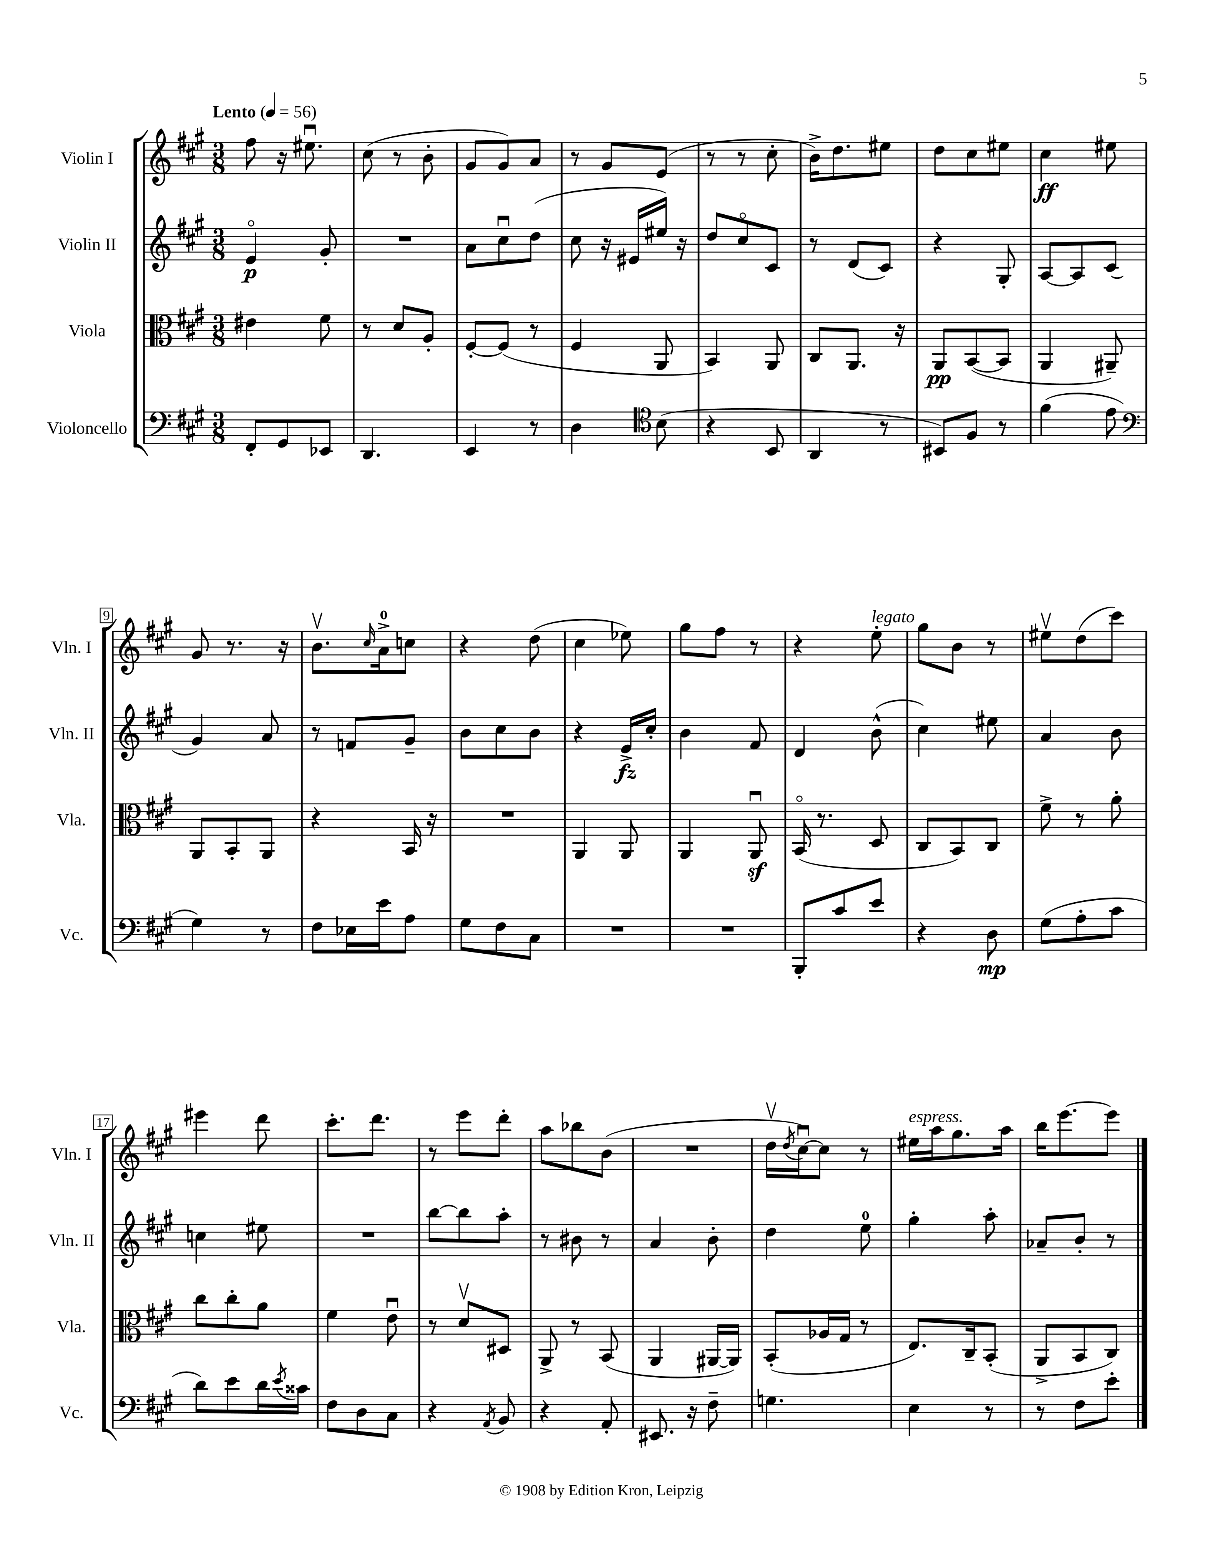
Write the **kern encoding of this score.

**kern	**kern	**kern	**kern
*staff4	*staff3	*staff2	*staff1
*clefF4	*clefC3	*clefG2	*clefG2
*k[f#c#g#]	*k[f#c#g#]	*k[f#c#g#]	*k[f#c#g#]
*M3/8	*M3/8	*M3/8	*M3/8
*MM56	*MM56	*MM56	*MM56
8FF#'/L	4e#\	4eo/	8ff#\
8GG#/	.	.	16r
.	.	.	8.ee#u\
8EE-/J	8f#\	8g#'/	.
=	=	=	=
4.DD/	8r	4.r	(8cc#\
.	8d/L	.	8r
.	8A'/J	.	8b'\
=	=	=	=
4EE/	[8F#'/L	8a\L	8g#/L
.	(8F#/]J	8cc#u\	8g#/)
8r	8r	(8dd\J	8a/J
=	=	=	=
4D\	4F#/	8cc#\	8r
.	.	16r	8g#/L
.	.	16e#/LL	.
*clefC4	*	*	*
(8B\	8AA/	16ee#/JJ)	(8e/J
.	.	16r	.
=	=	=	=
4r	4BB/)	8dd/L	8r
.	.	8cc#o/	8r
8BB/	8AA/	8c#/J	8cc#'\
=	=	=	=
4AA/	8C#/L	8r	16b^\LK)
.	.	.	8.dd\
.	8.AA/J	(8d/L	.
8r	.	8c#/J)	8ee#\J
.	16r	.	.
=	=	=	=
8BB#/L)	8AA/L	4r	8dd\L
8F#/J	([8BB/	.	8cc#\
8r	8BB/]J	8G#'/	8ee#\J
=	=	=	=
(4f#\	4AA/	[8A/L	4cc#\
.	.	8A/]	.
8e\	8AA#~/)	(8c#/J	8ee#\
=	=	=	=
*clefF4	*	*	*
4G#\)	8AA/L	4g#/)	8g#/
.	8BB'/	.	8.r
8r	8AA/J	8a/	.
.	.	.	16r
=	=	=	=
8F#\L	4r	8r	8.bv\L
16E-\L	.	8f/L	.
.	.	.	16qqcc#/
16e\J	.	.	16a^\k
8A\J	16BB/	8g#~/J	8cc\J
.	16r	.	.
=	=	=	=
8G#\L	4.r	8b\L	4r
8F#\	.	8cc#\	.
8C#\J	.	8b\J	(8dd\
=	=	=	=
4.r	4AA/	4r	4cc#\
.	8AA/	16e^/LL	8ee-\)
.	.	16cc#'/JJ	.
=	=	=	=
4.r	4AA/	4b\	8gg#\L
.	.	.	8ff#\J
.	8AAu/	8f#/	8r
=	=	=	=
8BBB'/L	(16BBo/	4d/	4r
.	8.r	.	.
8c#/	.	.	.
8e/J	8D/	(8b^^\	8ee'\
=	=	=	=
4r	8C#/L	4cc#\)	8gg#\L
.	8BB/)	.	8b\J
8D\	8C#/J	8ee#\	8r
=	=	=	=
(8G#\L	8f#^\	4a/	8ee#v\L
8A'\	8r	.	(8dd\
8c#\J	8a'\	8b\	8ccc#\J)
=	=	=	=
8d\L)	8cc#\L	4cc\	4eee#\
8e\	8cc#'\	.	.
16d\L	8a\J	8ee#\	8ddd\
8qe/	.	.	.
16c##\JJ	.	.	.
=	=	=	=
8F#\L	4f#\	4.r	8.ccc#'\L
8D\	.	.	.
.	.	.	8.ddd\J
8C#\J	8eu\	.	.
=	=	=	=
4r	8r	[8bb\L	8r
.	8dv/L	8bb\]	8eee\L
8qAA/	.	.	.
8BB/	8D#/J	8aa'\J	8ddd'\J
=	=	=	=
4r	8AA^/	8r	8aa\L
.	8r	8b#\	8bb-\
8AA'/	(8BB/	8r	(8b\J
=	=	=	=
8.EE#/	4AA/	4a/	4.r
16r	.	.	.
8F#~\	[16AA#/LL	8b'\	.
.	16AA#/]JJ)	.	.
=	=	=	=
4.G\	(8BB'/L	4dd\	16ddv\LL
.	.	.	8qdd/
.	.	.	[16cc#u\J)
.	16A-/L	.	8cc#\]J
.	16G#/JJ	.	.
.	8r	8ee\	8r
=	=	=	=
4E\	8.E/L)	4gg#'\	16ee#\LL
.	.	.	16aa\J
.	.	.	8.gg#\
.	16C#~/k	.	.
8r	(8BB'/J	8aa'\	.
.	.	.	16aa\Jk
=	=	=	=
8r	8AA^/L	8a-~/L	16bb\LK
.	.	.	[8.eee\
8F#\L	8BB/	8b'/J	.
8e'\J	8C#/J)	8r	8eee\]J
==	==	==	==
*-	*-	*-	*-
